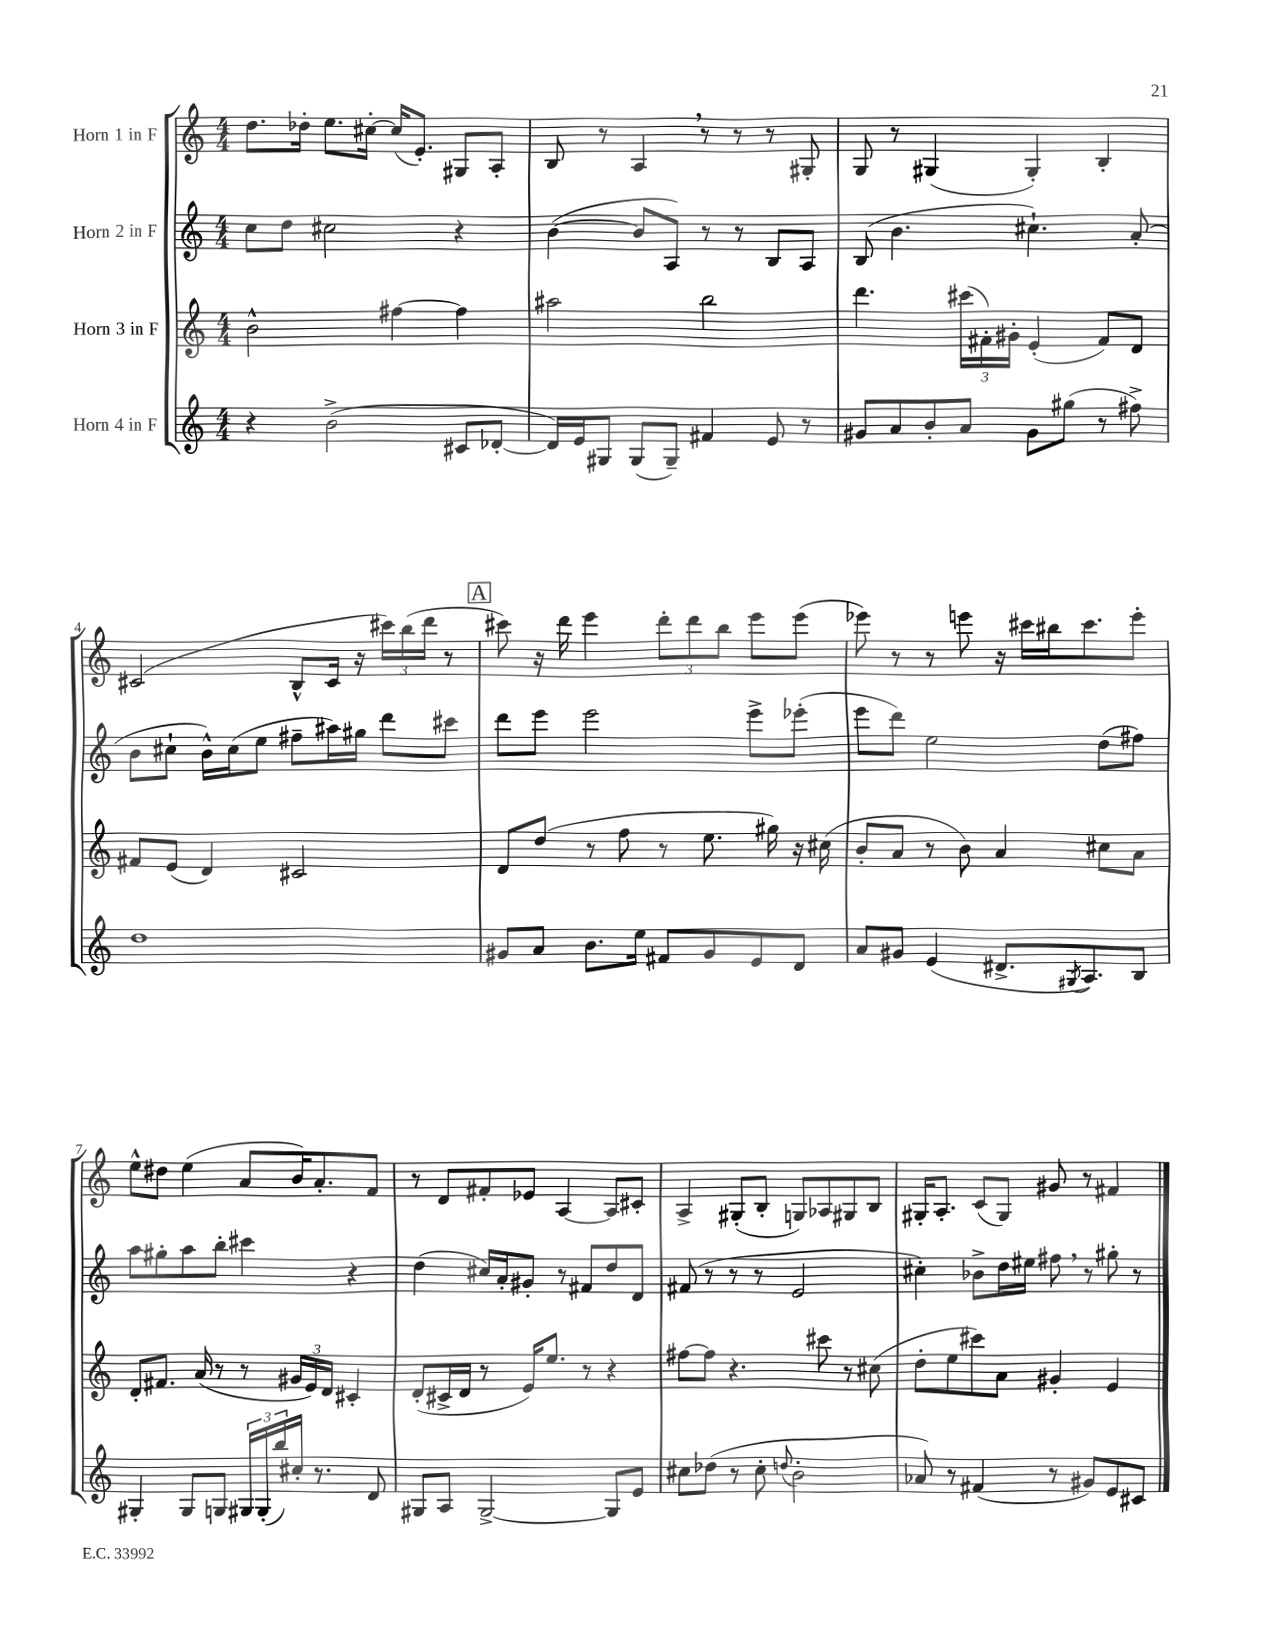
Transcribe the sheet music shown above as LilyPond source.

<<
\new StaffGroup <<
\new Staff = "s0" \with { instrumentName = "Horn 1 in F" } {
    \clef treble \key c \major \numericTimeSignature \time 4/4
    d''8. des''16-. e''8. cis''16~-. cis''16( e'8.-.) gis8 a8-. |
    b8 r8 a4 \breathe r8 r8 r8 gis8-. |
    g8 r8 gis4( gis4-.) b4-. |
    cis'2( b8-^ cis'16 r16 \tuplet 3/2 { cis'''16) b''16( d'''16 } r8 |
    \mark \markup { \box "A" } cis'''8) r16 d'''16 e'''4 \tuplet 3/2 { d'''8-. d'''8 b''8 } e'''8 e'''8( |
    ees'''8) r8 r8 e'''8 r16 cis'''16 bis''16 cis'''8. e'''8-. |
    e''8-^ dis''8 e''4( a'8 b'16) a'8.-. f'8 |
    r8 d'8 fis'8-. ees'8 a4~ a8 cis'8-. |
    a4-> gis8-.( b8-. g8) aes8 gis8 b8 |
    gis16-. a8.-. c'8( gis8) gis'8 r8 fis'4 \bar "|." |
}
\new Staff = "s1" \with { instrumentName = "Horn 2 in F" } {
    \clef treble \key c \major \numericTimeSignature \time 4/4
    c''8 d''8 cis''2 r4 |
    b'4~( b'8 a8) r8 r8 b8 a8 |
    b8( b'4. cis''4.-!) a'8-.( |
    b'8 cis''8-! b'16-^) cis''16( e''8 fis''8-- ais''16) gis''16 d'''8 cis'''8 |
    \mark \markup { \box "A" } d'''8 e'''8 e'''2 e'''8-> ees'''8-.( |
    e'''8 d'''8) e''2 d''8( fis''8) |
    a''8 gis''8-. a''8 b''8-. cis'''4 r4 |
    d''4( cis''16) a'16-. gis'8-. r8 fis'8 d''8 d'8 |
    fis'8( r8 r8 r8 e'2 |
    cis''4-.) bes'8-> d''16 eis''16 fis''8 \breathe r8 gis''8-. r8 \bar "|." |
}
\new Staff = "s2" \with { instrumentName = "Horn 3 in F" } {
    \clef treble \key c \major \numericTimeSignature \time 4/4
    b'2-^ fis''4~ fis''4 |
    ais''2 b''2 |
    d'''4. \tuplet 3/2 { cis'''16( fis'16-.) gis'16-. } e'4-.( fis'8) d'8 |
    fis'8 e'8( d'4) cis'2 |
    \mark \markup { \box "A" } d'8 d''8( r8 f''8 r8 e''8. gis''16) r16 cis''16( |
    b'8-. a'8 r8 b'8) a'4 cis''8 a'8 |
    d'8-. fis'8. a'16( r8 r8 \tuplet 3/2 { gis'16 e'16) d'16 } cis'4-. |
    d'8-.( cis'16-> d'16 r8 e'16) e''8. r8 r4 |
    fis''8~ fis''8 r4. cis'''8 r8 cis''8( |
    d''8-. e''8 cis'''8) a'8 gis'4-. e'4 \bar "|." |
}
\new Staff = "s3" \with { instrumentName = "Horn 4 in F" } {
    \clef treble \key c \major \numericTimeSignature \time 4/4
    r4 b'2->( cis'8 des'8~-. |
    des'16) e'16 gis8 gis8( gis8--) fis'4 e'8 r8 |
    gis'8 a'8 b'8-. a'8 gis'8 gis''8( r8 fis''8->) |
    d''1 |
    \mark \markup { \box "A" } gis'8 a'8 b'8. e''16 fis'8 gis'8 e'8 d'8 |
    a'8 gis'8 e'4( dis'8.-> \acciaccatura { gis8 } a8.) b8 |
    gis4-. gis8 g8 \tuplet 3/2 { gis16 gis16-.( b''16) } cis''16-. r8. d'8 |
    gis8 a8 gis2~-> gis8 e'8 |
    cis''8 des''8( r8 cis''8-. \appoggiatura { d''8 } b'2-. |
    aes'8) r8 fis'4( r8 gis'8) e'8 cis'8 \bar "|." |
}
>>
>>
